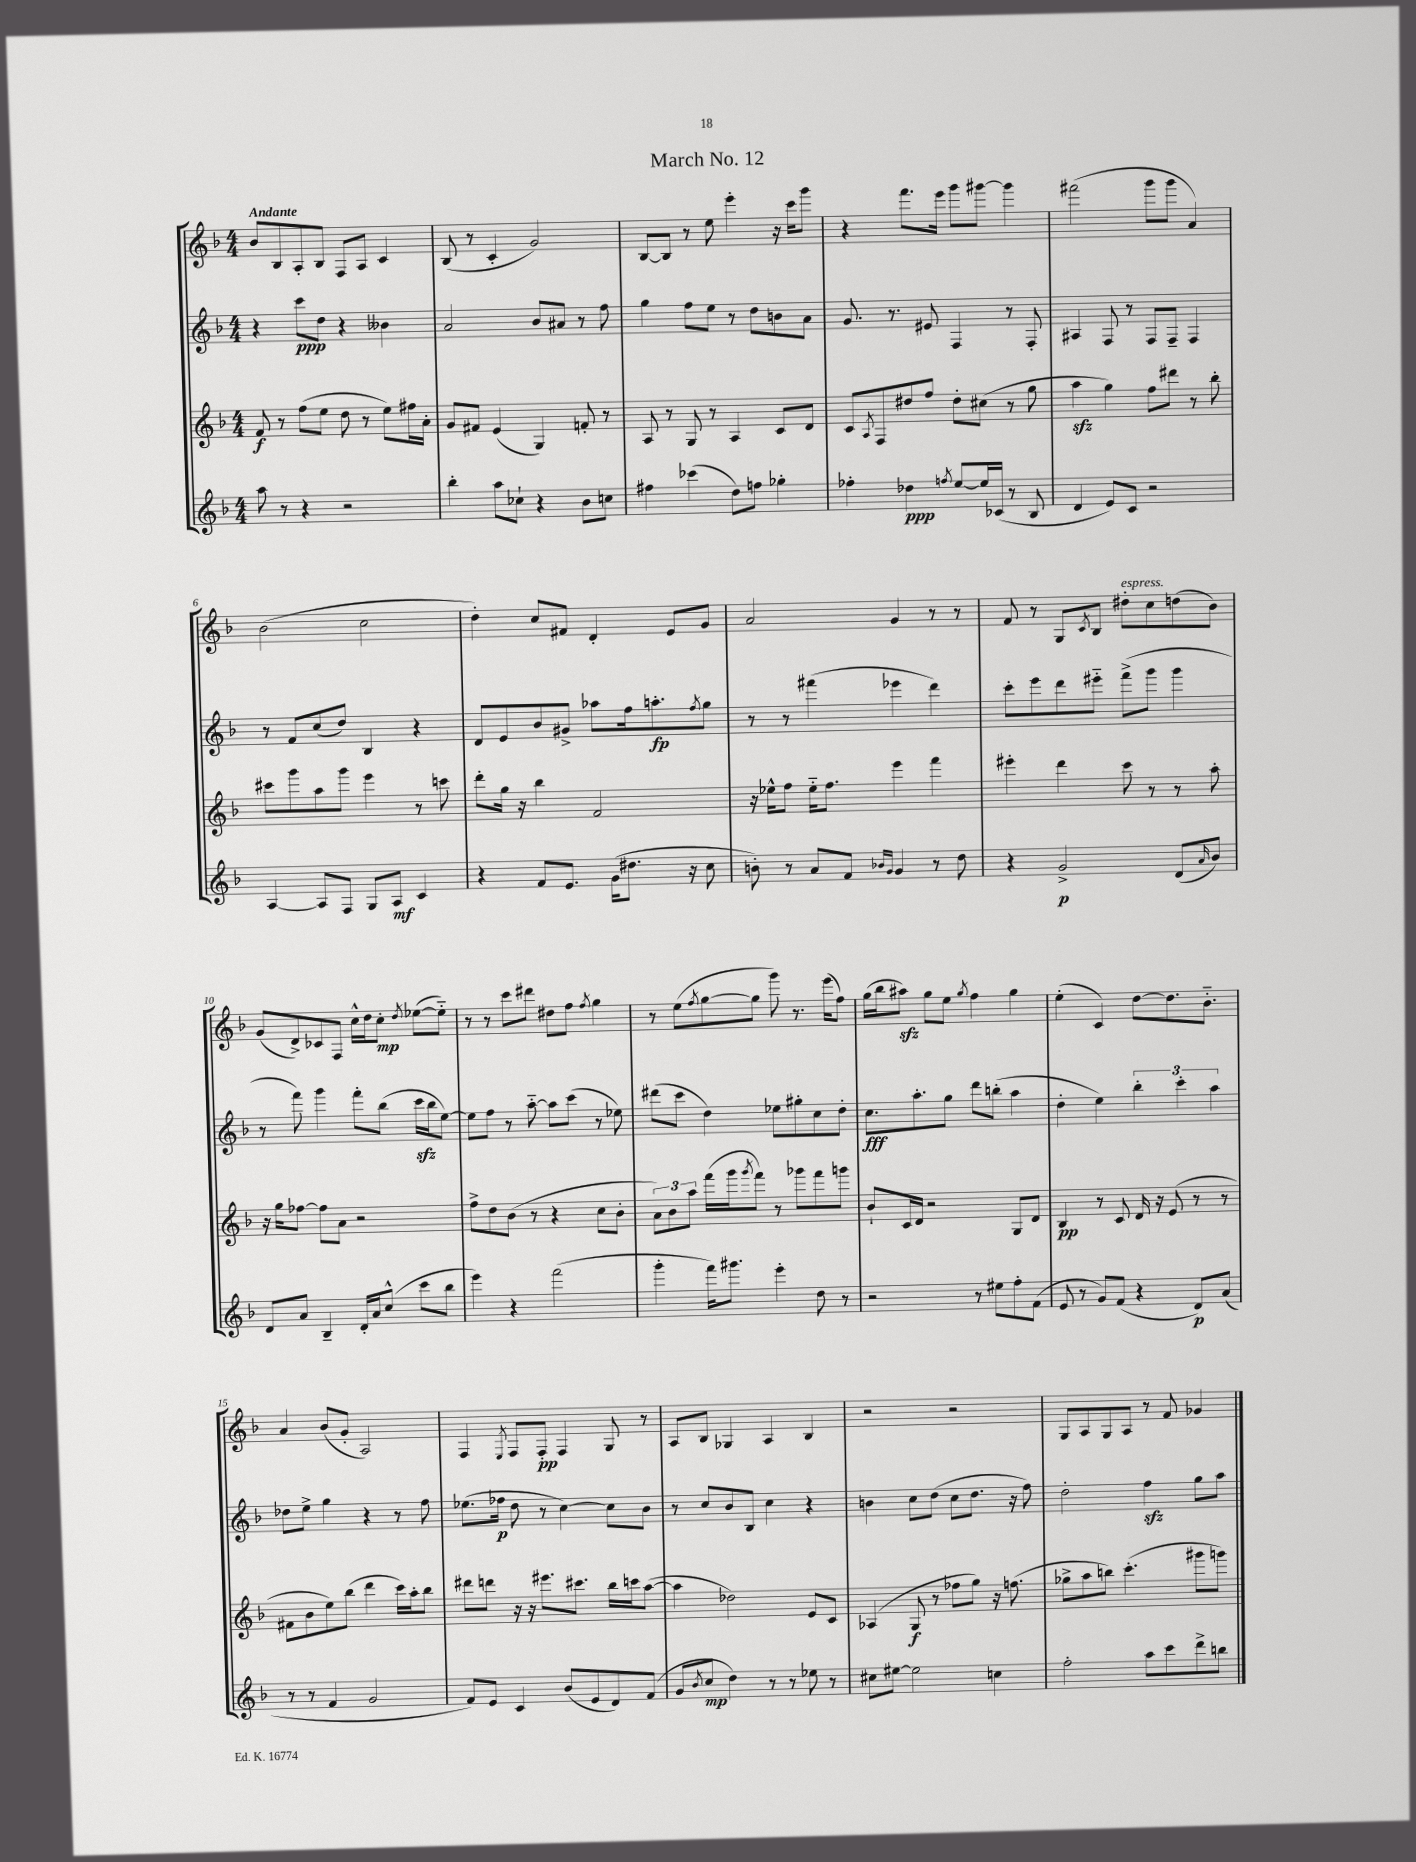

**kern	**kern	**kern	**kern
*staff4	*staff3	*staff2	*staff1
*clefG2	*clefG2	*clefG2	*clefG2
*k[b-]	*k[b-]	*k[b-]	*k[b-]
*M4/4	*M4/4	*M4/4	*M4/4
8aa\	8f/	4r	8b-/L
8r	8r	.	8B-/
4r	(8ff\L	8ccc\L	8A'/
.	8ee\J	8dd\J	8B-/J
2r	8dd\	4r	8F/L
.	8r	.	8A/J
.	8ee\L)	4b--\	4c/
.	16ff#\L	.	.
.	16a'\JJ	.	.
=	=	=	=
4bb-'\	8g/L	2a/	(8B-/
.	8f#/J	.	8r
8aa\L	(4e/	.	4c'/
8cc-`\J	.	.	.
4r	4G/)	8b-/L	2g/)
.	.	8a#/J	.
8b-\L	8f'/	8r	.
8cc\J	8r	8ff\	.
=	=	=	=
4ff#\	8A/	4gg\	[8B-/L
.	8r	.	8B-/]J
(4ccc-\	8G/	8ff\L	8r
.	8r	8ee\J	8ee\
8dd\L)	4A/	8r	4eee'\
8ff\J	.	8dd\L	.
4gg-'\	8c/L	8b\	16r
.	.	.	16ccc\LK
.	8d/J	8a\J	8ggg\J
=	=	=	=
4ff-'\	8c/L	8.g/	4r
.	8qA/	.	.
.	8F/	.	.
.	.	8.r	.
4dd-\	8dd#/	.	8.fff\L
.	8ff/J	8e#/	.
.	.	.	16eee\Jk
8qff/	.	.	.
[8ee/L	8dd#'\L	4F/	8ggg\L
16ee/]L	(8cc#\J	.	[8ggg#\J
(16c-/JJ	.	.	.
8r	8r	8r	4ggg#\]
8B-/	8gg\	8F'/	.
=	=	=	=
4d/	4aa\	4A#/	(2fff#\
8e/L)	4gg\)	8F/	.
8c/J	.	8r	.
2r	8ff\L	8F/L	8ggg\L
.	8ddd#\J	8F~/J	8ggg\J
.	8r	4F/	4a/)
.	8bb-'\	.	.
=	=	=	=
[4A/	8ccc#\L	8r	(2b-\
.	8ggg\	8f/L	.
8A/]L	8aa\	(8cc/	.
8F/J	8ggg\J	8dd/J)	.
8G/L	4eee\	4B-/	2cc\
8A/J	.	.	.
4c/	8r	4r	.
.	8ccc\	.	.
=	=	=	=
4r	8ddd'\L	8d/L	4dd'\)
.	16gg\Jk	8e/	.
.	16r	.	.
8f/L	4bb-\	8b-/	8cc/L
8.e/J	.	8g#^/J	8f#/J
.	2f/	8aa-\L	4d'/
(16g\LK	.	.	.
8.dd#\J	.	16ff\k	.
.	.	8.aa'\	.
.	.	.	8e/L
16r	.	.	.
.	.	8qff/	.
8cc\	.	8gg\J	8g/J
=	=	=	=
8b'\)	16r	8r	2a/
.	16ee-^^\LK	.	.
8r	8ff\J	8r	.
8a/L	16ee-'~\LK	(4fff#\	.
.	8.ff\J	.	.
8f/J	.	.	.
16qqb-/LL	.	.	.
16qqg/JJ	.	.	.
4g/	4eee\	4eee-\	4g/
8r	4fff\	4ddd\)	8r
8dd\	.	.	8r
=	=	=	=
4r	4eee#'\	8ccc'\L	8f/
.	.	8eee\	8r
2g^/	4ddd\	8ddd\	8G/L
.	.	.	8qc/
.	.	8eee#'~\J	8B-/J
.	8ccc\	(8fff^\L	8dd#'\L
.	8r	8ggg\J	8cc\
(8d/L	8r	4ggg\	(8dd\
16qqa/	.	.	.
8b-/J)	8aa'\	.	8b-\J)
=	=	=	=
8d/L	16r	8r	(8g/L
.	16gg\LK	.	.
8a/J	[8ff-\J	8fff\)	8d^/)
4B-~/	8ff-\]L	4ggg\	8c-/
.	8a\J	.	8F/J
16d'/LL	2r	8fff'\L	16cc^^\LL
16a/J	.	.	16dd\J
(8cc^^/J	.	(8bb-\J	8cc'\J
.	.	.	8qdd/
8ccc\L	.	16ccc\LL	([8ee-\L
.	.	16bb-\J	.
8bb-\J	.	[8ee\J)	8ee-'~\]J)
=	=	=	=
4eee\)	8ff^\L	8ee\]L	8r
.	8dd\	8ff\J	8r
4r	(8b-\J	8r	8ccc\L
.	8r	[8aa'~\	8ddd#\J
(2fff\	4r	8aa\]L	8dd#\L
.	.	(8ccc\J	8ff\J
.	.	.	8qff/
.	8cc\L	8r	4gg\
.	8b-'\J	8ee-\)	.
=	=	=	=
4ggg'\	12a\L)	(8ddd#\L	8r
.	12b-\	.	.
.	.	8ccc\J	(8ee\L
.	12aa\J	.	.
.	.	.	8qff/
16fff\LK)	(16fff\LL	4dd\)	[8gg\
8.ggg#\J	16ggg\J	.	.
.	8qggg/	.	.
.	8fff\J)	.	8gg\]J
4eee'\	8r	8ee-\L	8ggg\)
.	8ggg-\L	8gg#'\	8.r
8dd\	8fff\	8cc\	.
.	.	.	(16eee\LK
8r	8ggg\J	8dd'\J	8ff\J)
=	=	=	=
2r	8b-`/L	8.cc\L	(16gg\LL
.	.	.	16bb-\J
.	16c/L	.	8aa#\J)
.	16d/JJ	8.aa'\	.
.	2r	.	8gg\L
.	.	8gg\J	8ee\J
.	.	.	8qgg/
8r	.	8ddd\L	4ff\
8ee#\L	.	(8bb'\J	.
8ff'\	8G/L	4aa\	4gg\
(8f\J	8d/J	.	.
=	=	=	=
8e/	4B-/	4dd'\	(4ee'\
8r	.	.	.
8g/L)	8r	4ee\)	4c/)
(8f/J	8c/	.	.
4r	16d/	6bb-'\	[8dd\L
.	16r	.	.
.	(8e/	.	8.dd\]
.	.	6ccc'\	.
8d/L)	8r	.	.
.	.	.	8.b-'~\J
.	.	6aa\	.
(8a/J	8r	.	.
=	=	=	=
8r	8f#\L	8dd-\L	4a/
8r	8b-\	8ee^\J	.
4f/	8ee\)	4gg\	(8b-/L
.	(8bb-\J	.	8g'/J
2g/	4ddd\	4r	2A/)
.	16ccc\LL)	8r	.
.	16aa'\J	.	.
.	8bb-\J	8ff\	.
=	=	=	=
8f/L)	8ddd#\L	(8.ee-\L	4F/
8e/J	8ddd\J	.	.
.	.	16ff-\Jk	.
.	.	.	8qE/
4c/	16r	8dd\	8F/L
.	16r	.	.
.	8.eee#\L	8r	8F'/J
(8b-/L	.	[4cc\)	4F/
.	8.ccc#\J	.	.
8e/	.	.	.
8d/)	16bb-\LL	8cc\]L	8G/
.	16ccc\J	.	.
(8f/J	([8aa\J	8b-\J	8r
=	=	=	=
8g/L	4aa\]	8r	8A/L
8qb-/	.	.	.
8cc/J	.	8cc/L	8B-/J
4dd\)	2dd-\)	8b-/	4G-/
.	.	8B-/J	.
8r	.	4cc\	4A/
8r	.	.	.
8ee-\	8e/L	4r	4B-/
8r	8c/J	.	.
=	=	=	=
8cc#\L	(4A-/	4b\	2r
[8ee#\J	.	.	.
2ee#\]	8G/	8cc\L	.
.	8r	(8dd\J	.
.	8ff-\L	8cc\L	2r
.	8gg\J)	8.dd\J	.
4cc\	16r	.	.
.	(8.ff\	16r	.
.	.	8ff\)	.
=	=	=	=
2ff'\	8gg-^\L	2dd'\	8G/L
.	8aa\	.	8A/
.	8bb\J)	.	8G/
.	(4.ccc'\	.	8A/J
8aa\L	.	4ff\	8r
8ccc\	.	.	8f/
8ddd^\	8ggg#\L	8gg\L	4g-/
8bb\J	8ggg\J)	8aa\J	.
==	==	==	==
*-	*-	*-	*-
